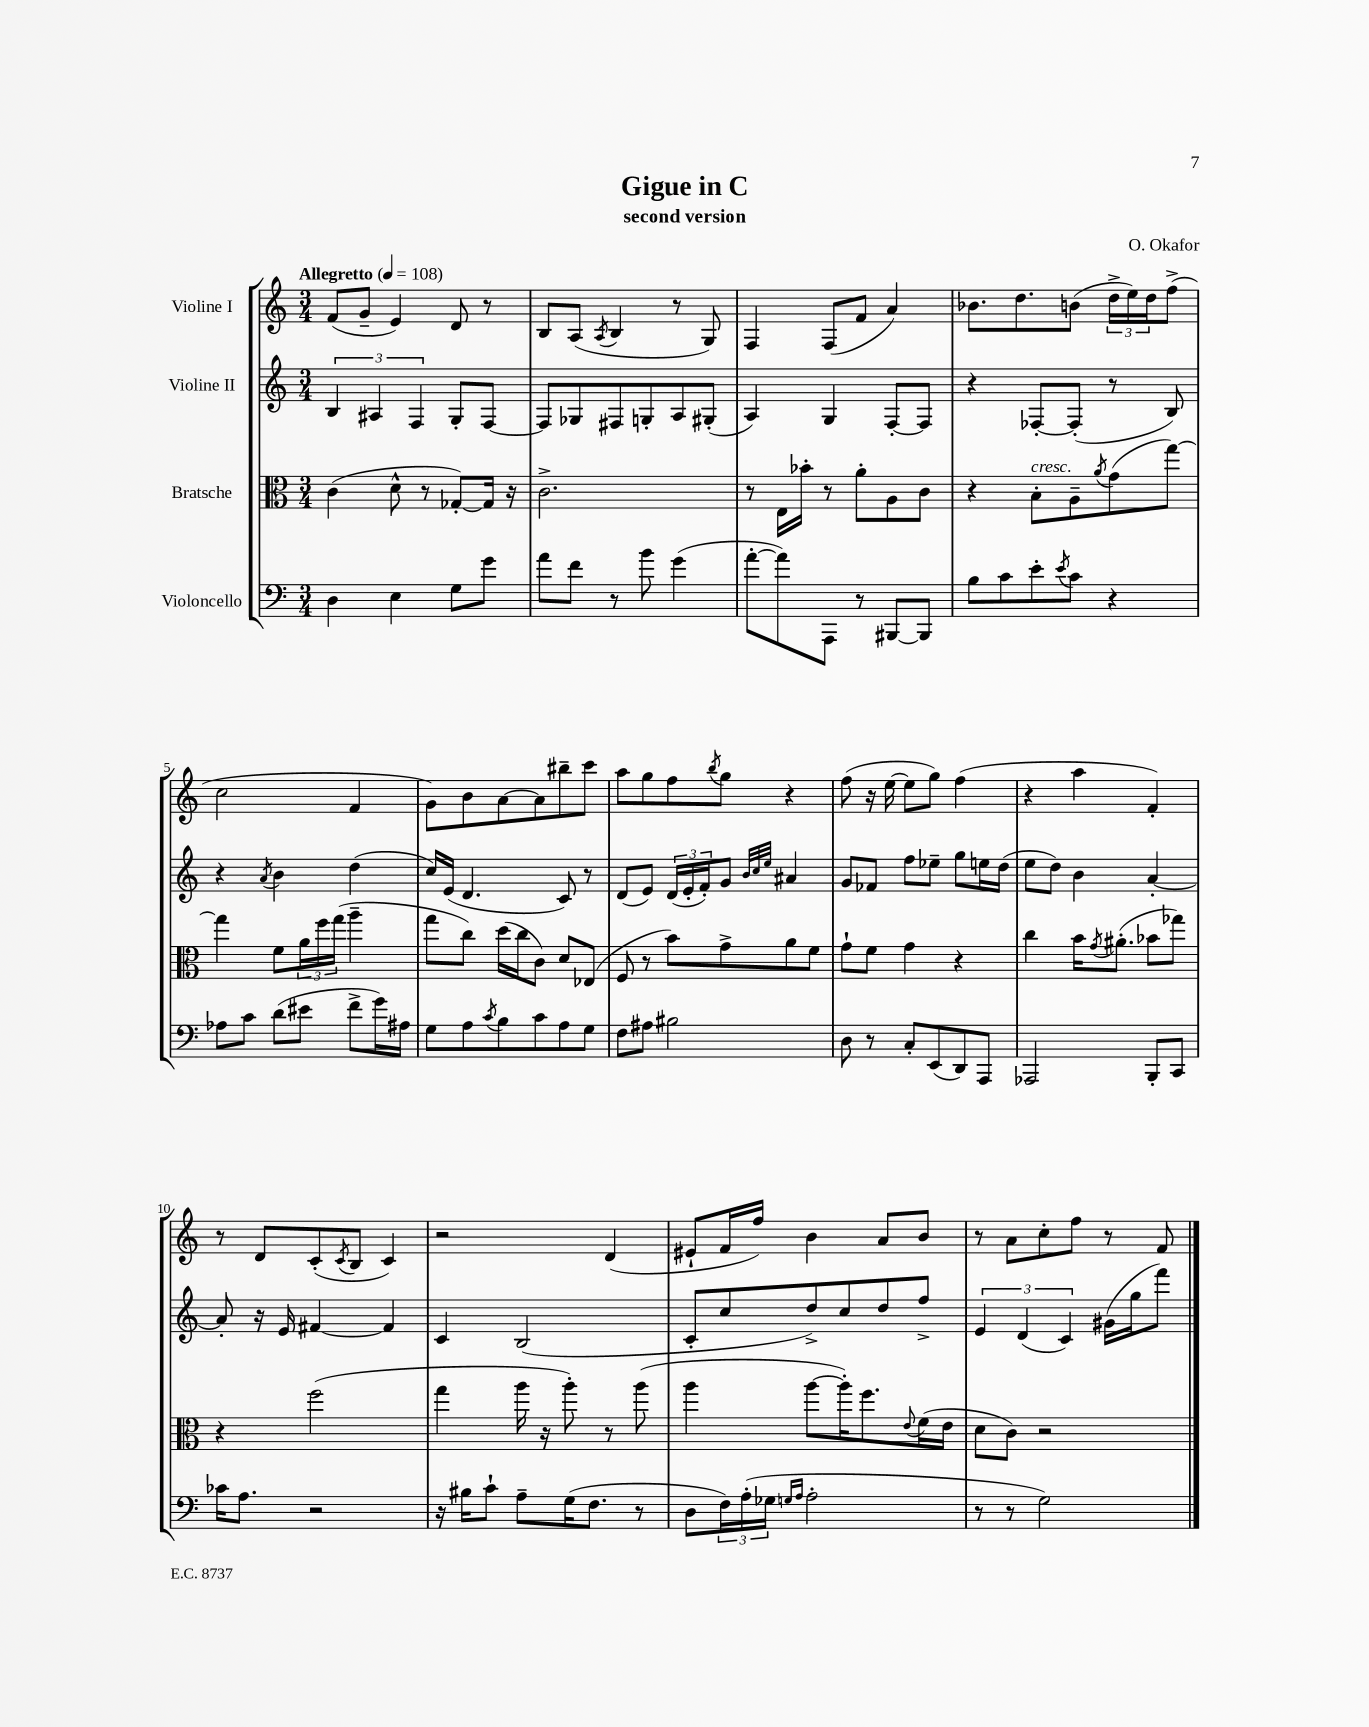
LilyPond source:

\header { title = "Gigue in C" composer = "O. Okafor" subtitle = "second version" }
<<
\new StaffGroup <<
\new Staff = "s0" \with { instrumentName = "Violine I" } {
    \clef treble \key c \major \numericTimeSignature \time 3/4 \tempo "Allegretto" 4 = 108
    f'8( g'8-- e'4) d'8 r8 |
    b8 a8( \acciaccatura { a8 } b4 r8 g8) |
    f4 f8( f'8 a'4) |
    bes'8. d''8. b'8( \tuplet 3/2 { d''16-> e''16) d''16 } f''8->( |
    c''2 f'4 |
    g'8) b'8 a'8~ a'8 bis''8-- c'''8 |
    a''8 g''8 f''8 \acciaccatura { b''8 } g''8 r4 |
    f''8( r16 e''16~ e''8 g''8) f''4( |
    r4 a''4 f'4-.) |
    r8 d'8 c'8-.( \acciaccatura { c'8 } b8 c'4) |
    r2 d'4( |
    eis'8-! f'16 f''16) b'4 a'8 b'8 |
    r8 a'8 c''8-. f''8 r8 f'8 \bar "|." |
}
\new Staff = "s1" \with { instrumentName = "Violine II" } {
    \clef treble \key c \major \numericTimeSignature \time 3/4
    \tuplet 3/2 { b4 ais4 f4 } g8-. f8~ |
    f8 ges8 fis8 g8-. a8 gis8-.( |
    a4) g4 f8~-. f8 |
    r4 fes8~-. fes8-.( r8 b8) |
    r4 \acciaccatura { a'8 } b'4 d''4( |
    c''16) e'16( d'4. c'8) r8 |
    d'8( e'8) \tuplet 3/2 { d'16( e'16-. f'16-.) } g'8 \grace { b'32 c''32 e''32 } ais'4 |
    g'8 fes'8 f''8 ees''8-- g''8 e''16 d''16( |
    e''8 d''8) b'4 a'4~-. |
    a'8-. r16 e'16 fis'4~ fis'4 |
    c'4 b2( |
    c'8-. c''8 d''8->) c''8 d''8 f''8-> |
    \tuplet 3/2 { e'4 d'4( c'4) } gis'16( g''16 f'''8) \bar "|." |
}
\new Staff = "s2" \with { instrumentName = "Bratsche" } {
    \clef alto \key c \major \numericTimeSignature \time 3/4
    c'4( d'8-^ r8 ges8~-.) ges16 r16 |
    c'2.-> |
    r8 e16 bes'16-. r8 a'8-. a8 c'8 |
    r4 b8-.^\markup { \italic "cresc." } a8-- \acciaccatura { a'8 } g'8( g''8~) |
    g''4 f'8 \tuplet 3/2 { a'16 f''16 g''16( } a''4-- |
    g''8 c''8) d''16( c''16 c'8) d'8 ees8( |
    f8 r8 b'8) g'8-> a'8 f'8 |
    g'8-! f'8 g'4 r4 |
    c''4 b'16 \acciaccatura { g'8 } ais'8.-.( bes'8 ges''8) |
    r4 f''2( |
    g''4 a''16 r16 a''8-.) r8 a''8( |
    a''4 a''8~ a''16-.) f''8. \appoggiatura { e'8 } f'16( e'16 |
    d'8 c'8) r2 \bar "|." |
}
\new Staff = "s3" \with { instrumentName = "Violoncello" } {
    \clef bass \key c \major \numericTimeSignature \time 3/4
    d4 e4 g8 g'8 |
    a'8 f'8 r8 b'8 g'4( |
    a'8~-. a'8) a,,8 r8 bis,,8~ bis,,8 |
    b8 c'8 e'8-. \acciaccatura { e'8 } c'8 r4 |
    aes8 c'8 d'8( eis'8 f'8-> g'16) ais16 |
    g8 a8 \acciaccatura { c'8 } b8 c'8 a8 g8 |
    f8 ais8 bis2 |
    d8 r8 c8-. e,8( d,8) a,,8 |
    aes,,2 b,,8-. c,8 |
    ces'16 a8. r2 |
    r16 bis16 c'8-! a8-- g16( f8. r8 |
    d8 \tuplet 3/2 { f16) a16-.( ges16 } \grace { g16 a16 } a2-. |
    r8 r8 g2) \bar "|." |
}
>>
>>
